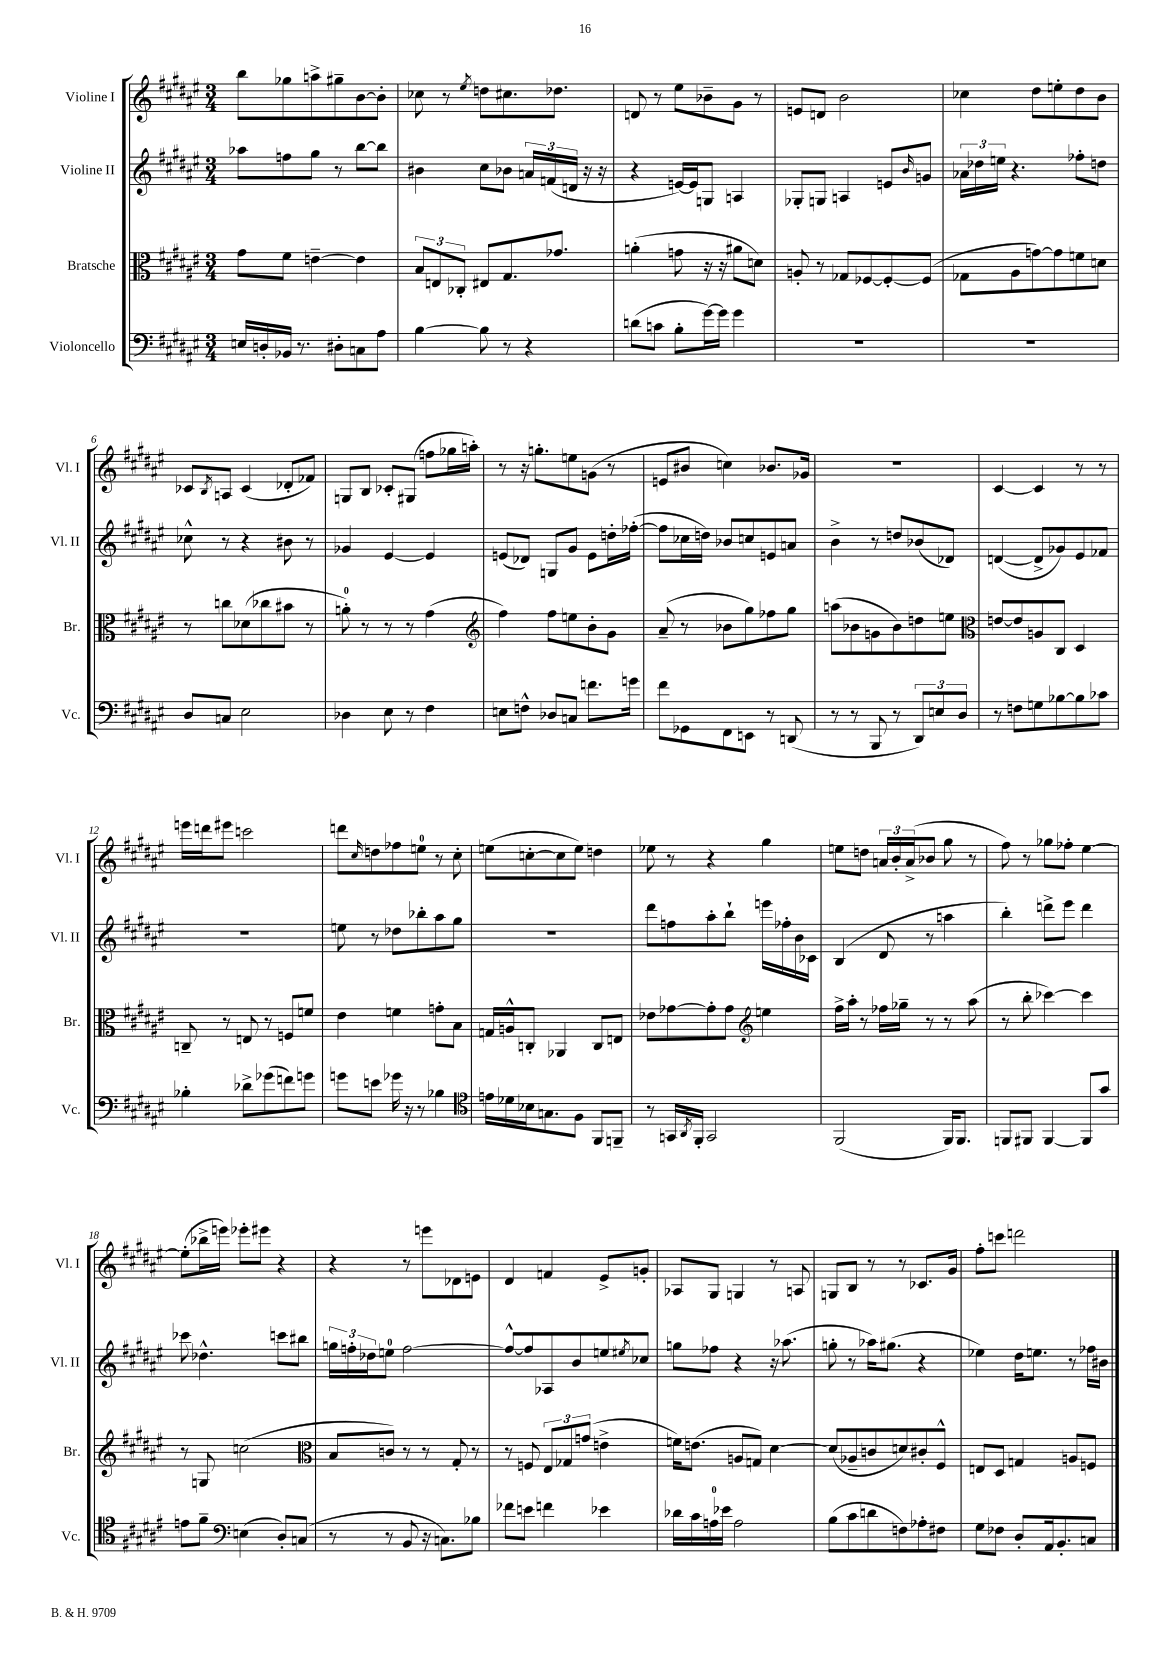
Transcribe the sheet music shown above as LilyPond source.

<<
\new StaffGroup <<
\new Staff = "s0" \with { instrumentName = "Violine I" shortInstrumentName = "Vl. I" } {
    \clef treble \key fis \major \numericTimeSignature \time 3/4
    b''8 ges''8 a''8-> gis''8-- b'8~ b'8-. |
    ces''8 r8 \acciaccatura { eis''8 } d''8 cis''8. des''8. |
    d'8 r8 eis''8 bes'8-- gis'8 r8 |
    e'8 d'8 b'2 |
    ces''4 dis''8 e''8-. dis''8 b'8 |
    ces'8 \acciaccatura { b8 } a8 ces'4( des'8-. fes'8) |
    g8 b8 ces'8-. gis8( f''8 ges''16 a''16-.) |
    r8 r16 g''8.-. e''8 g'8( r8 |
    e'8 bis'8 c''4) bes'8. ges'16 |
    R2. |
    cis'4~ cis'4 r8 r8 |
    e'''16 d'''16 eis'''8 c'''2 |
    d'''8 \grace { cis''16 } d''8 fes''8 e''8-0 r8 cis''8-. |
    e''8( c''8~-. c''8 e''8) d''4 |
    ees''8 r8 r4 gis''4 |
    e''8 d''8 \tuplet 3/2 { a'16 b'16-. a'16->( } bes'8 gis''8 r8 |
    fis''8) r8 ges''8 fes''8-. eis''4~ |
    eis''8-.( bes''16-> e'''16) ees'''8-. eis'''8 r4 |
    r4 r8 e'''8 des'8 e'8 |
    dis'4 f'4 eis'8-> g'8-. |
    aes8 gis8 g4 r8 a8 |
    g8 b8 r8 r8 ces'8. gis'16 |
    fis''8-. c'''8 d'''2 \bar "|." |
}
\new Staff = "s1" \with { instrumentName = "Violine II" shortInstrumentName = "Vl. II" } {
    \clef treble \key fis \major \numericTimeSignature \time 3/4
    aes''8 f''8 gis''8 r8 b''8~ b''8 |
    bis'4 cis''8 bes'8 \tuplet 3/2 { a'16 f'16( d'16 } r16 r16 |
    r4 e'16~) e'16 g8 a4 |
    ges8-. g8 a4 e'8 \grace { b'16 } g'8 |
    \tuplet 3/2 { aes'16 des''16 e''16 } r4. fes''8-. d''8 |
    ces''8-^ r8 r4 bis'8 r8 |
    ges'4 eis'4~ eis'4 |
    e'8( des'8) g8 gis'8 e'8 d''16-. fes''16~-.( |
    fes''8 ces''16 d''16) bes'8 c''8 e'8 a'8 |
    b'4-> r8 d''8 bes'8( des'8) |
    d'4~( d'8-> ges'8) eis'8 fes'8 |
    R2. |
    e''8 r8 des''8 bes''8-. ais''8 gis''8 |
    R2. |
    dis'''8 f''8 ais''8-. b''8-! e'''16 fes''16-. b'16 ces'16 |
    b4( dis'8 r8 a''4 |
    b''4-.) d'''8-> eis'''8 d'''4 |
    ces'''8 des''4.-^ c'''8 bis''8 |
    \tuplet 3/2 { g''16 f''16-. des''16 } e''8-0 f''2~ |
    f''8~-^ f''8 aes8 b'8 e''8 \acciaccatura { eis''8 } ces''8 |
    g''8 fes''8 r4 r16 aes''8.( |
    g''8-. r8 aes''16) gis''8.( r4 |
    ees''4) dis''16 e''8. r8 fes''16 bis'16 \bar "|." |
}
\new Staff = "s2" \with { instrumentName = "Bratsche" shortInstrumentName = "Br." } {
    \clef alto \key fis \major \numericTimeSignature \time 3/4
    gis'8 fis'8 e'4~-- e'4 |
    \tuplet 3/2 { b8 e8 ces8-. } eis8 gis8. ges'8. |
    a'4-.( g'8 r16 r16 ais'8 d'8) |
    a8-. r8 ges8 fes8~ fes8~-. fes8( |
    ges8 ais8 g'8~) g'8 f'8 d'8 |
    r8 c''8 des'8( ces''8 bis'8 r8 |
    a'8-0-.) r8 r8 r8 gis'4( |
    \clef treble fis''4) fis''8 e''8 b'8-. gis'8 |
    ais'8--( r8 bes'8 gis''8) fes''8 gis''8 |
    a''8( bes'8 g'8 bes'8) d''8 e''8 |
    \clef alto e'8~ e'8 a8 cis8 dis4 |
    c8-- r8 e8 r8 f8 f'8 |
    eis'4 f'4 g'8-. b8 |
    g16 a16-^ c8-. aes,4 c8 e8 |
    ees'8 ges'8~ ges'8-. ges'8 \clef treble e''4 |
    fis''16-> ais''16-. r8 fes''16 ges''16-- r8 r8 ais''8( |
    r8 b''8-. ces'''4~) ces'''4 |
    r8 g8 c''2( |
    \clef alto b8 c'8) r8 r8 gis8-. r8 |
    r8 f8 \tuplet 3/2 { eis8 ges8 g'8( } e'4-> |
    f'16) e'8.( a8 g8) dis'4~ |
    dis'8( aes8-- c'8 d'8) cis'8-. fis8-^ |
    e8 dis8 g4 a8 f8 \bar "|." |
}
\new Staff = "s3" \with { instrumentName = "Violoncello" shortInstrumentName = "Vc." } {
    \clef bass \key fis \major \numericTimeSignature \time 3/4
    e16 d16-. bes,16 r8. dis8-. c8 ais8 |
    b4~ b8 r8 r4 |
    d'8( c'8 b8-. gis'16~) gis'16 gis'4 |
    R2. |
    R2. |
    dis8 c8 eis2 |
    des4 eis8 r8 fis4 |
    e8 f8-^ des8 c8 f'8. g'16 |
    fis'8 ges,8 fis,8 e,8 r8 d,8( |
    r8 r8 b,,8 r8 \tuplet 3/2 { dis,8) e8 dis8 } |
    r8 f8 g8 bes8~ bes8 ces'8 |
    bes4-. des'8-> ges'8( f'8) g'8 |
    g'8 e'8 ges'16 r16 r8 bes4 |
    \clef tenor e'16 des'16 bes16 g8. fis8 fis,8 f,8-- |
    r8 g,16 \acciaccatura { ais,8 } fis,16-. g,2 |
    fis,2( fis,16) fis,8. |
    f,8 fis,8 fis,4~ fis,8 gis'8 |
    e'8 fis'8-- \clef bass e4( dis8-.) c8( |
    r8 r8 b,8 r16 c8.) bes8 |
    fes'8 e'8 f'4 ees'4 |
    des'16 cis'16 a16-0 ees'16 a2 |
    b8( cis'8 d'8 f8) aes8-. fis8 |
    gis8 fes8 dis8-. ais,16 b,8.-. c8 \bar "|." |
}
>>
>>
